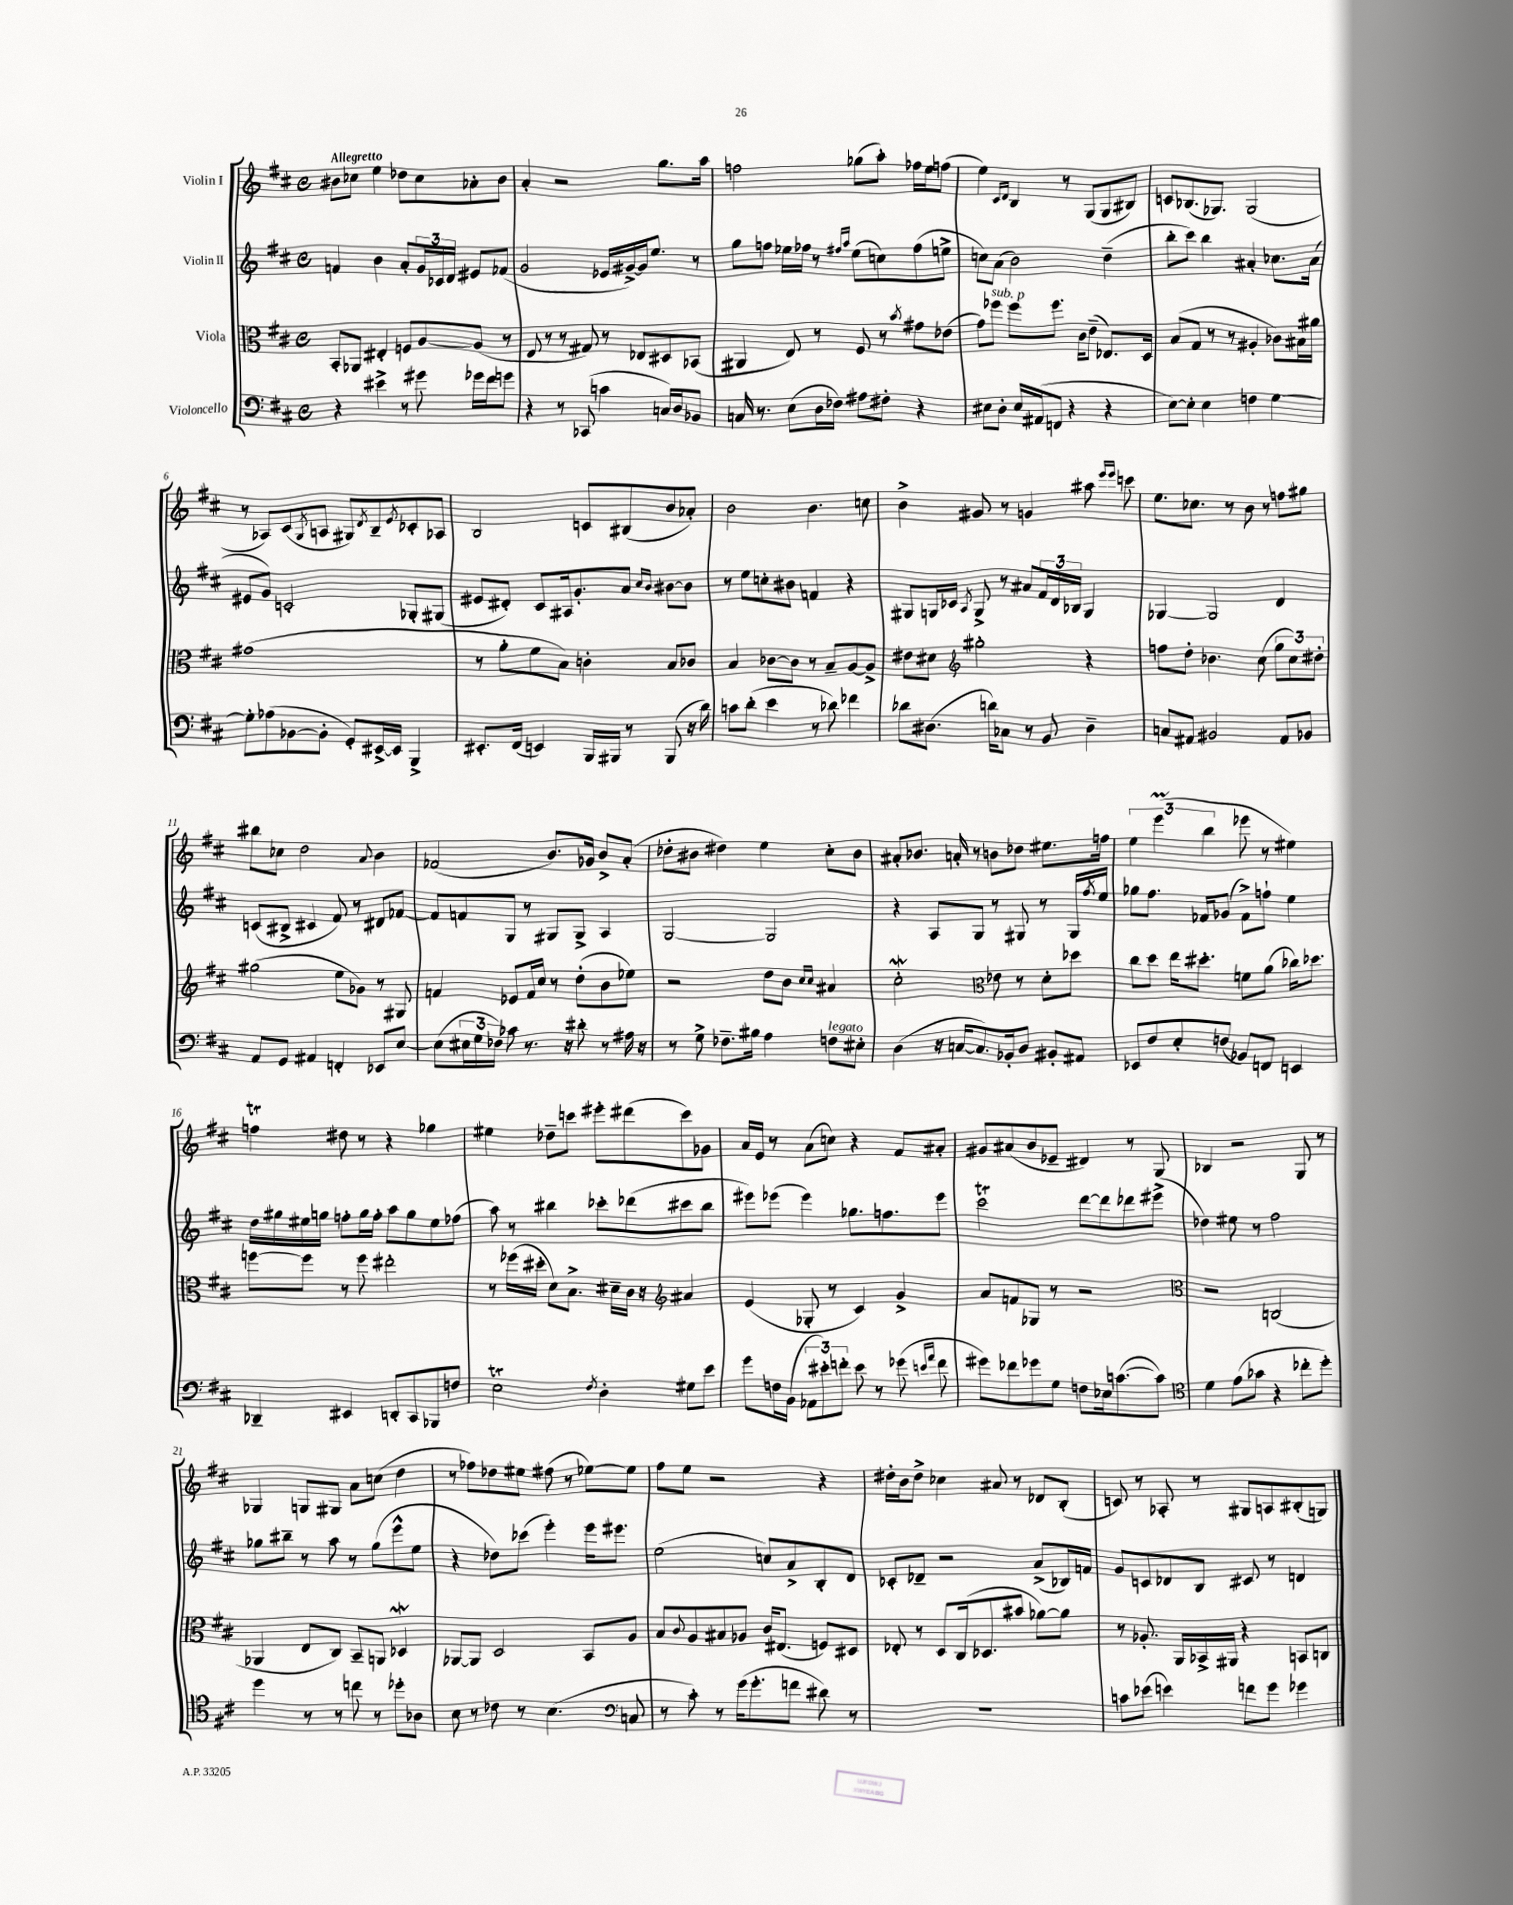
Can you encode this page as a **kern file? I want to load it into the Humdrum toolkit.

**kern	**kern	**kern	**kern
*staff4	*staff3	*staff2	*staff1
*clefF4	*clefC3	*clefG2	*clefG2
*k[f#c#]	*k[f#c#]	*k[f#c#]	*k[f#c#]
*M4/4	*M4/4	*M4/4	*M4/4
*met(c)	*met(c)	*met(c)	*met(c)
4r	8BB'	4f	8b#
.	8AA-	.	8cc-
4e#^	4E#'	4b	4ee
8r	8F	8a'	8dd-
8g#	[8A	24g	8cc-
.	.	24c-	.
.	.	24d	.
16g-	(8A]	8e#	8a-'
16f#	.	.	.
8g	8r	(8f-	8b#
=	=	=	=
4r	8E	2g	4a'
.	8r	.	.
8r	8r	.	2r
(8CC-	8G#)	.	.
4c	8r	16e-	.
.	.	[16g#^)	.
.	8E-	16g#]	.
.	.	8.ee	.
16C)	8D#	.	8.gg
16D	.	.	.
8BB-	(8BB-	8r	.
.	.	.	16aa
=	=	=	=
16C	4AA#	8gg	2ff
8.r	.	.	.
.	.	8ff	.
(8E	8E)	16ee-	.
.	.	16ff-	.
16D	8r	8r	.
16F-)	.	.	.
.	.	16qqff#	.
.	.	16qqaa	.
8A#	8F#	(8ee-	(8gg-
8F#'	8r	8cc)	8aa')
.	8qb	.	.
4r	8g#	(8ff#	16ff-
.	.	.	16ee
.	(8e-	8ee^	(8ff
=	=	=	=
8E#	8g)	8cc)	4ee)
8D'	8ff-	(8a	.
.	.	.	16qqc#
.	.	.	16qqd
16E#	8ff-	2b)	4B
(16AA#	.	.	.
8FF	8.ff-	.	.
4r	.	.	8r
.	16c#	.	.
.	(8e~	.	(8G
4r	8.E-)	(4dd~	8G
.	.	.	8B#)
.	16D	.	.
=	=	=	=
[8E)	(8B	8bb'	8c
8E']	8G	8ccc#)	(8.B-
4E	8r	4bb	.
.	.	.	8.G-)
.	8r	.	.
4F	4A#'	4a#'	(2G-
[4G	8c-)	8.cc-	.
.	16B#	.	.
.	16a#	(16a#	.
=	=	=	=
8G']	(1g#	8e#	8r
(8A-	.	8g)	8A-)
[8BB-	.	2c'	(8c#
.	.	.	8qG
8BB-']	.	.	8A
8GG')	.	.	8G#)
.	.	.	8qd
[16EE#^	.	.	8B~
16EE#]	.	.	.
.	.	.	8qe
4BBB^	.	8G-'	8c-'
.	.	(8G#	8A-
=	=	=	=
8.EE#'	8r	8e#	2B
.	8a'	8d#')	.
(16FF#	.	.	.
4EE)	8f#	8c#	.
.	8B)	16A#	.
.	.	8.g'	.
16BBB	4c'	.	8c
16BBB#	.	.	.
8r	.	8a	(8B#
.	.	16qqcc#	.
.	.	16qqb	.
(8BBB#	8B	[8b#	8b
16r	8c-	8b#]	8a-')
16d)	.	.	.
=	=	=	=
8c	4B	8r	2b
(8d'	.	8ee	.
4e	[8c-	8cc'	.
.	8c-]	8b#	.
8r	8r	4f	4.b
8d-)	8B~	.	.
4f-	[8A	4r	.
.	8A^]	.	8cc
=	=	=	=
8d-	8e#	8G#	4b^
(8.D#	8d#	16G	.
.	.	16c-	.
*	*clefG2	*	*
.	.	8qA	.
.	2gg#'	8G^	8g#
16d)	.	.	.
8C-	.	8r	8r
8r	.	8a#	4g
8BB	.	24f#	.
.	.	24d	.
.	.	24B-	.
4D#~	4r	4G	8aa#
.	.	.	16qqeee
.	.	.	16qqeee
.	.	.	8ccc
=	=	=	=
8C	8ff	[4G-	8.ee
8AA#	8dd'	.	.
.	.	.	8.cc-
2BB#	4.b-	2G-]	.
.	.	.	8r
.	.	.	8b
.	(8cc#	.	8r
8AA#	12gg	4d	8ff
.	12cc#)	.	.
8BB-	.	.	8gg#
.	12dd#'	.	.
=	=	=	=
8AA	(2gg#	(8c	8bb#
8GG	.	8B#^	8cc-
4AA#	.	4c#	2dd
4FF'	8ee	8f#)	.
.	8g-)	8r	.
.	.	.	8qqa
8EE-	8r	8d#	4b
[8E	8G#	[8f-	.
=	=	=	=
(8E]	4f	8f-]	(2f-
24E#	.	8f	.
24G	.	.	.
24F-)	.	.	.
8c-	8e-	8G	.
8.r	16f	8r	.
.	16cc#	.	.
.	8r	8G#	8.b)
16r	.	.	.
8d#'	(8dd'	8G#^	.
.	.	.	16g-
8r	8b	4A	8b^
16A#	8ee-)	.	(8a'
16r	.	.	.
=	=	=	=
8r	2r	[2G	8dd-'
8G^	.	.	8b#
8.F-~	.	.	4dd#)
16B#	.	.	.
4A	8dd	2G]	4ee
.	8b	.	.
.	16qqcc#	.	.
.	16qqcc#	.	.
8F	4a#	.	8cc#'
8E#'	.	.	8b#
=	=	=	=
(4D	2cc#'	4r	8a#'
.	.	.	8.b-
16r	.	8A	.
[16C	.	.	16a'
8.C])	.	8G	8r
*	*clefC3	*	*
.	8e-	8r	8b
16BB-'	.	.	.
8D	8r	8G#	8dd-
8BB#'	8d'	8r	8.ee#
8AA#	8dd-	16G#	.
.	.	8qff#	.
.	.	16ee	16ff
=	=	=	=
8EE-	8cc#	8gg-	6ee
8F#	8dd	8.ff#	.
.	.	.	(6eee
8E'	16ee	.	.
.	8.dd#'	16f-	.
.	.	.	6bb
(8F	.	(8g-	.
8BB-)	8f	8f-^)	8eee-
8FF	(8a	8ff`	8r
4EE	16cc-)	4ee	4ee#)
.	8.dd-	.	.
=	=	=	=
4DD-~	[8ff	16dd	4ff
.	.	16gg#	.
.	8ff]	16ee#	.
.	.	16gg	.
4EE#	8r	8ff'	8dd#
.	8ff	16gg	8r
.	.	16ff'	.
8DD'	2ee#'	8aa	4r
8CC#	.	8gg	.
8BBB-	.	8ee#	4gg-
8F	.	(8ff-	.
=	=	=	=
2E	8r	8aa)	4ee#
.	(16ff-	8r	.
.	16dd#'	.	.
.	8d)	4bb#	8dd-~
.	8.B^	.	8ccc
8qF#	.	.	.
4D'	.	8ccc-'	8eee#'
.	16d#~	.	.
.	16c#	(8ddd-	(8ddd#
.	16r	.	.
*	*clefG2	*	*
8G#	4a#	8ccc#	8ccc)
8e	.	8bb#	8g-
=	=	=	=
8g	(4e	8eee#)	16a
.	.	.	16e
16F	.	(8eee-	8r
(16BB	.	.	.
12AA-	8G-'	4eee-)	(8a
12e#')	.	.	.
.	8r	.	8cc)
12f'	.	.	.
8e#	4c#)	8.gg-	4r
8r	.	.	.
.	.	8.ff	.
(8g-	4g^	.	8f#
16qqe	.	.	.
16qqa	.	.	.
8f	.	8eee-	8a#'
=	=	=	=
8g#)	8a	2ccc#	8g#
8f-	8f	.	(8a#
8g-	8G-	.	8b
8G	8r	.	8e-~
8F	2r	[8ddd	4d#)
16E-	.	8ddd]	.
([8.c	.	.	.
.	.	8ddd-	8r
8c])	.	(8eee#^	8G
=	=	=	=
*clefC4	*clefC3	*	*
4d	2r	4dd-)	4B-
(8e	.	8ee#	2r
8g-	.	8r	.
4r	(2C	2ff#	.
8cc-'	.	.	8G
8dd')	.	.	8r
=	=	=	=
4dd	4AA-	8gg-	4G-
.	.	8bb#~	.
8r	8E	8r	8G
8r	8C#)	8aa	8G#
8cc	8BB~	8r	8a
8r	8AA	(8gg-	(8cc
8dd-'	4D-	8eee^^	4dd
8A-	.	8ee	.
=	=	=	=
8B	[8AA-	4r	8r
8r	8AA-]	.	8ff-)
8c-	2D	8dd-)	8dd-
8r	.	(8ccc-	8ee#
(4.B	.	4eee')	(8ff#
.	.	.	8r
.	8BB	16eee	[8ee-)
.	.	8.eee#	.
*clefF4	*	*	*
8C	8A	.	8ee-]
=	=	=	=
8r	8B	(2ee	8ff#
.	8qqc#	.	.
8c#')	8A	.	8ee
8r	8B#	.	2r
(16g	8A-	.	.
8.g'	.	.	.
.	16c#	8cc)	.
.	(8.E#	.	.
8f	.	8a^	.
8d#)	8F)	8B'	4r
8r	8D#	8d	.
=	=	=	=
1r	8E-'	8c-'	16dd#'
.	.	.	16b
.	8r	8d-~	8dd#^
.	8D	2r	4cc-
.	(16C#	.	.
.	8.D-	.	.
.	.	.	8a#
.	8b#	.	8r
.	[8a-)	(8a^	8d-
.	8a-]	16B-)	(8B'
.	.	16f	.
=	=	=	=
8c	8r	8g	8c)
(8e-	8.A-'	8c	8r
4e)	.	8d-	8A-'
.	16AA	.	.
.	16BB-^	8B	8r
.	16AA#	.	.
8f	4r	8c#	8G#
8g	.	8r	8A
4g-	8BB	4d	(8B#'
.	8C	.	8G)
==	==	==	==
*-	*-	*-	*-
